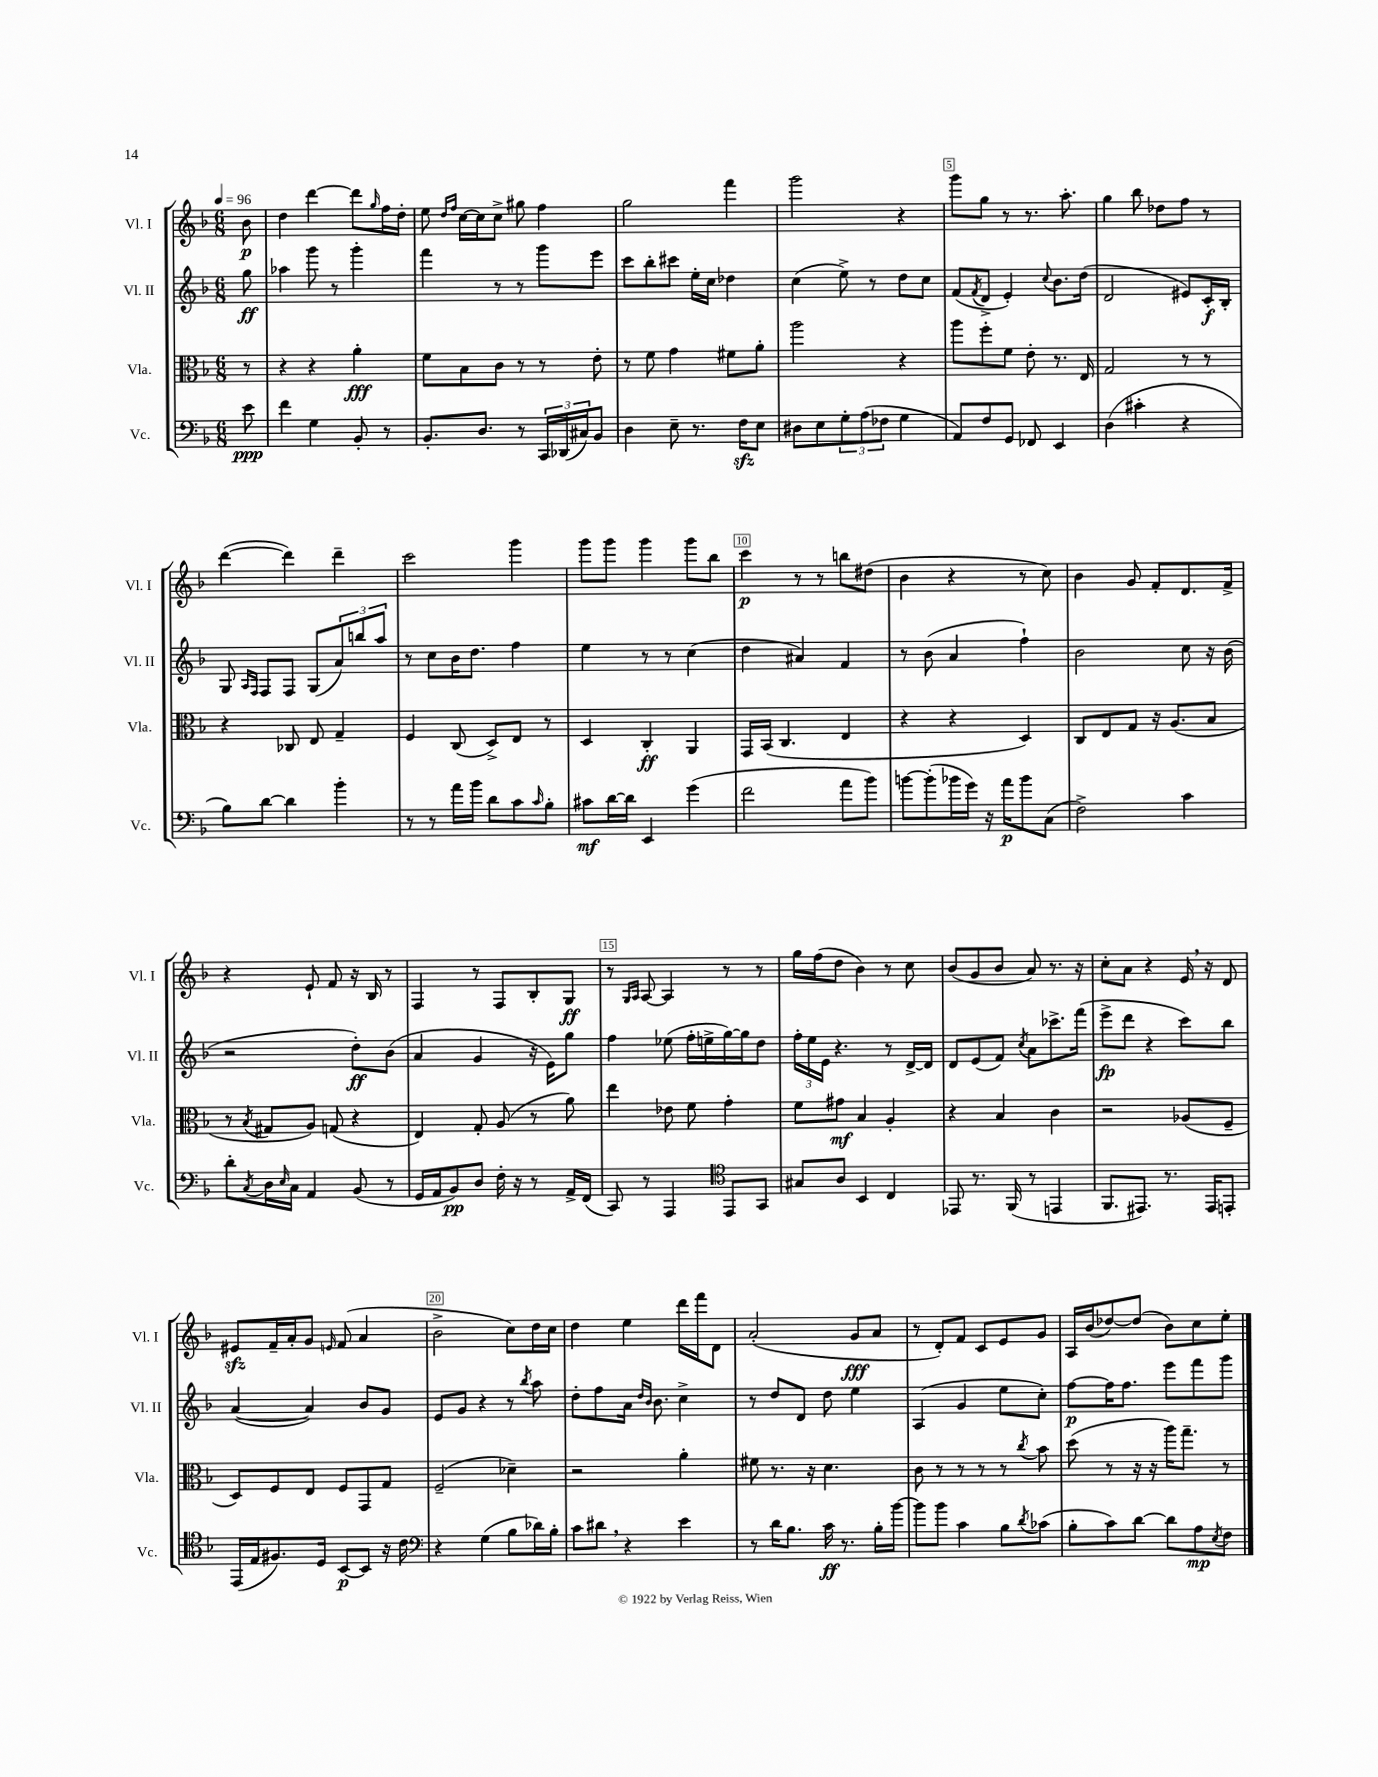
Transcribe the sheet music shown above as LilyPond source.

<<
\new StaffGroup <<
\new Staff = "s0" \with { instrumentName = "Vl. I" shortInstrumentName = "Vl. I" } {
    \clef treble \key f \major \numericTimeSignature \time 6/8 \partial 8 \tempo 4 = 96
    bes'8\p |
    d''4 d'''4~ d'''8 \grace { g''16 } f''16 d''16-. |
    e''8 \grace { d''16 f''16 } c''16~ c''16 c''8-> gis''8 f''4 |
    g''2 f'''4 |
    g'''2 r4 |
    g'''8 g''8 r8 r8. a''8.-. |
    g''4 bes''8 des''8 f''8 r8 |
    d'''4~( d'''4) d'''4-- |
    c'''2 g'''4 |
    g'''8 g'''8 g'''4 g'''8 bes''8 |
    c'''4\p r8 r8 b''8 dis''8( |
    bes'4 r4 r8 c''8) |
    bes'4 g'8 f'8-. d'8. f'16-> |
    r4 e'8-! f'8 r16 bes16 r8 |
    f4 r8 f8 bes8-. g8\ff |
    r8 \grace { g16 a16 } a8~ a4 r8 r8 |
    g''16 f''16( d''8 bes'4) r8 c''8 |
    bes'8( g'8 bes'8 a'8) r8. r16 |
    c''8-. a'8 r4 e'16 \breathe r16 d'8 |
    eis'8\sfz f'16-- a'16-. g'8 \grace { e'16 } f'8( a'4 |
    bes'2-> c''8) d''16 c''16 |
    d''4 e''4 d'''16 f'''16 d'8 |
    a'2-.( g'8\fff a'8 |
    r8 d'8-.) f'8 c'8 e'8 g'8 |
    a16 bes'16( des''8~) des''8( bes'8) c''8 e''8-. \bar "|." |
}
\new Staff = "s1" \with { instrumentName = "Vl. II" shortInstrumentName = "Vl. II" } {
    \clef treble \key f \major \numericTimeSignature \time 6/8 \partial 8
    g''8\ff |
    aes''4 g'''8 r8 g'''4-. |
    f'''4 r8 r8 g'''8 e'''8 |
    c'''8 bes''8-. cis'''8 e''16-. c''16 des''4 |
    c''4( e''8->) r8 d''8 c''8 |
    f'8( \acciaccatura { f'8 } d'8-> e'4-.) \appoggiatura { c''8 } bes'8. d''16( |
    d'2 eis'8) c'16-.\f bes16-. |
    g8 \grace { a16 f16 } f8 f8 g8( \tuplet 3/2 { a'8) b''8 a''8 } |
    r8 c''8 bes'16 d''8. f''4 |
    e''4 r8 r8 c''4( |
    d''4 ais'4) f'4 |
    r8 bes'8( a'4 f''4-!) |
    bes'2 c''8 r16 bes'16( |
    r2 d''8-.\ff) bes'8( |
    a'4 g'4 r16 e'16) g''8 |
    f''4 ees''8( f''16-. e''16-> g''16~) g''16 d''8 |
    \tuplet 3/2 { f''16-. e''16 e'16 } r4. r8 d'16~-> d'16 |
    d'8 e'8( f'8) \acciaccatura { c''8 } a'8 ces'''8.-> f'''16( |
    e'''8->\fp d'''8 r4 c'''8) bes''8 |
    a'4~( a'4) bes'8 g'8 |
    e'8 g'8 r4 r8 \acciaccatura { bes''8 } a''8 |
    d''8-. f''8 a'16 \grace { d''16 bes'16 } bes'8. c''4-> |
    r8 d''8 d'8 d''8 e''4 |
    a4( g'4 e''8 c''8-.) |
    f''8~\p f''16 f''8. e'''8 f'''8 g'''8 \bar "|." |
}
\new Staff = "s2" \with { instrumentName = "Vla." shortInstrumentName = "Vla." } {
    \clef alto \key f \major \numericTimeSignature \time 6/8 \partial 8
    r8 |
    r4 r4 a'4-.\fff |
    f'8 bes8 c'8 r8 r8 e'8-. |
    r8 f'8 g'4 fis'8 a'8-. |
    a''2 r4 |
    a''8 f''8-. f'8 e'8-. r8. e16 |
    g2 r8 r8 |
    r4 ces8 e8 g4-- |
    f4 c8( d8->) e8 r8 |
    d4 c4-.\ff a,4 |
    g,16 bes,16( c4. e4 |
    r4 r4 d4) |
    c8 e8 g8 r16 a8.( bes8 |
    r8 \acciaccatura { bes8 } gis8 a8) g8( r4 |
    e4) g8-. a8( r8 a'8) |
    e''4 ees'8 f'8 g'4-. |
    f'8 gis'8\mf bes4 a4-. |
    r4 bes4 c'4 |
    r2 aes8( f8-- |
    d8) f8 e8 f8 g,8 g8 |
    f2--( des'4--) |
    r2 a'4-. |
    fis'8 r8. r16 d'4. |
    c'8 r8 r8 r8 r8 \acciaccatura { c''8 } bes'8 |
    d''8( r8 r16 r16 a''16) g''8.-- r8 \bar "|." |
}
\new Staff = "s3" \with { instrumentName = "Vc." shortInstrumentName = "Vc." } {
    \clef bass \key f \major \numericTimeSignature \time 6/8 \partial 8
    e'8\ppp |
    f'4 g4 bes,8-. r8 |
    bes,8.-. d8. r8 \tuplet 3/2 { c,16 des,16( cis16) } bes,8 |
    d4 e8-- r8. f16\sfz e8 |
    dis8 e8 \tuplet 3/2 { g8-. a8( fes8 } g4 |
    a,8) f8 g,8 fes,8 e,4 |
    d4( cis'4-. r4 |
    bes8) d'8~ d'4 bes'4-. |
    r8 r8 a'16 bes'16 d'8 c'8 \grace { c'16 } bes8-. |
    cis'8\mf d'16~ d'16 e,4 g'4( |
    f'2 a'8 bes'8) |
    b'8~ b'8-.( bes'16 g'16) r16 a'16\p bes'8 c8( |
    f2->) c'4 |
    d'8-. \acciaccatura { c8 } d16 \grace { e16 } c16 a,4 bes,8( r8 |
    g,16 a,16 bes,8\pp) d8 f16-. r16 r8 a,16-> f,16( |
    c,8) r8 a,,4 \clef tenor e,8 g,8 |
    gis8 a8 bes,4 c4 |
    ees,8 r8. f,16( r8 e,4 |
    f,8. eis,8.) r8. eis,16 e,8-. |
    e,16( e16 fis8.) d16 bes,8~\p bes,8 r16 c'16 |
    \clef bass r4 g4( bes8 des'16) bes16-. |
    c'8 dis'8 \breathe r4 e'4 |
    r8 d'16 bes8. c'16\ff r8. bes16-. bes'16~ |
    bes'8 bes'8 c'4 bes8 \acciaccatura { d'8 } ces'8( |
    bes8-. c'8) d'8~ d'8 a8\mp \acciaccatura { e8 } f8 \bar "|." |
}
>>
>>
\layout { \context { \Score \override BarNumber.break-visibility = ##(#f #t #t) barNumberVisibility = #(every-nth-bar-number-visible 5) \override BarNumber.stencil = #(make-stencil-boxer 0.1 0.3 ly:text-interface::print) } }
